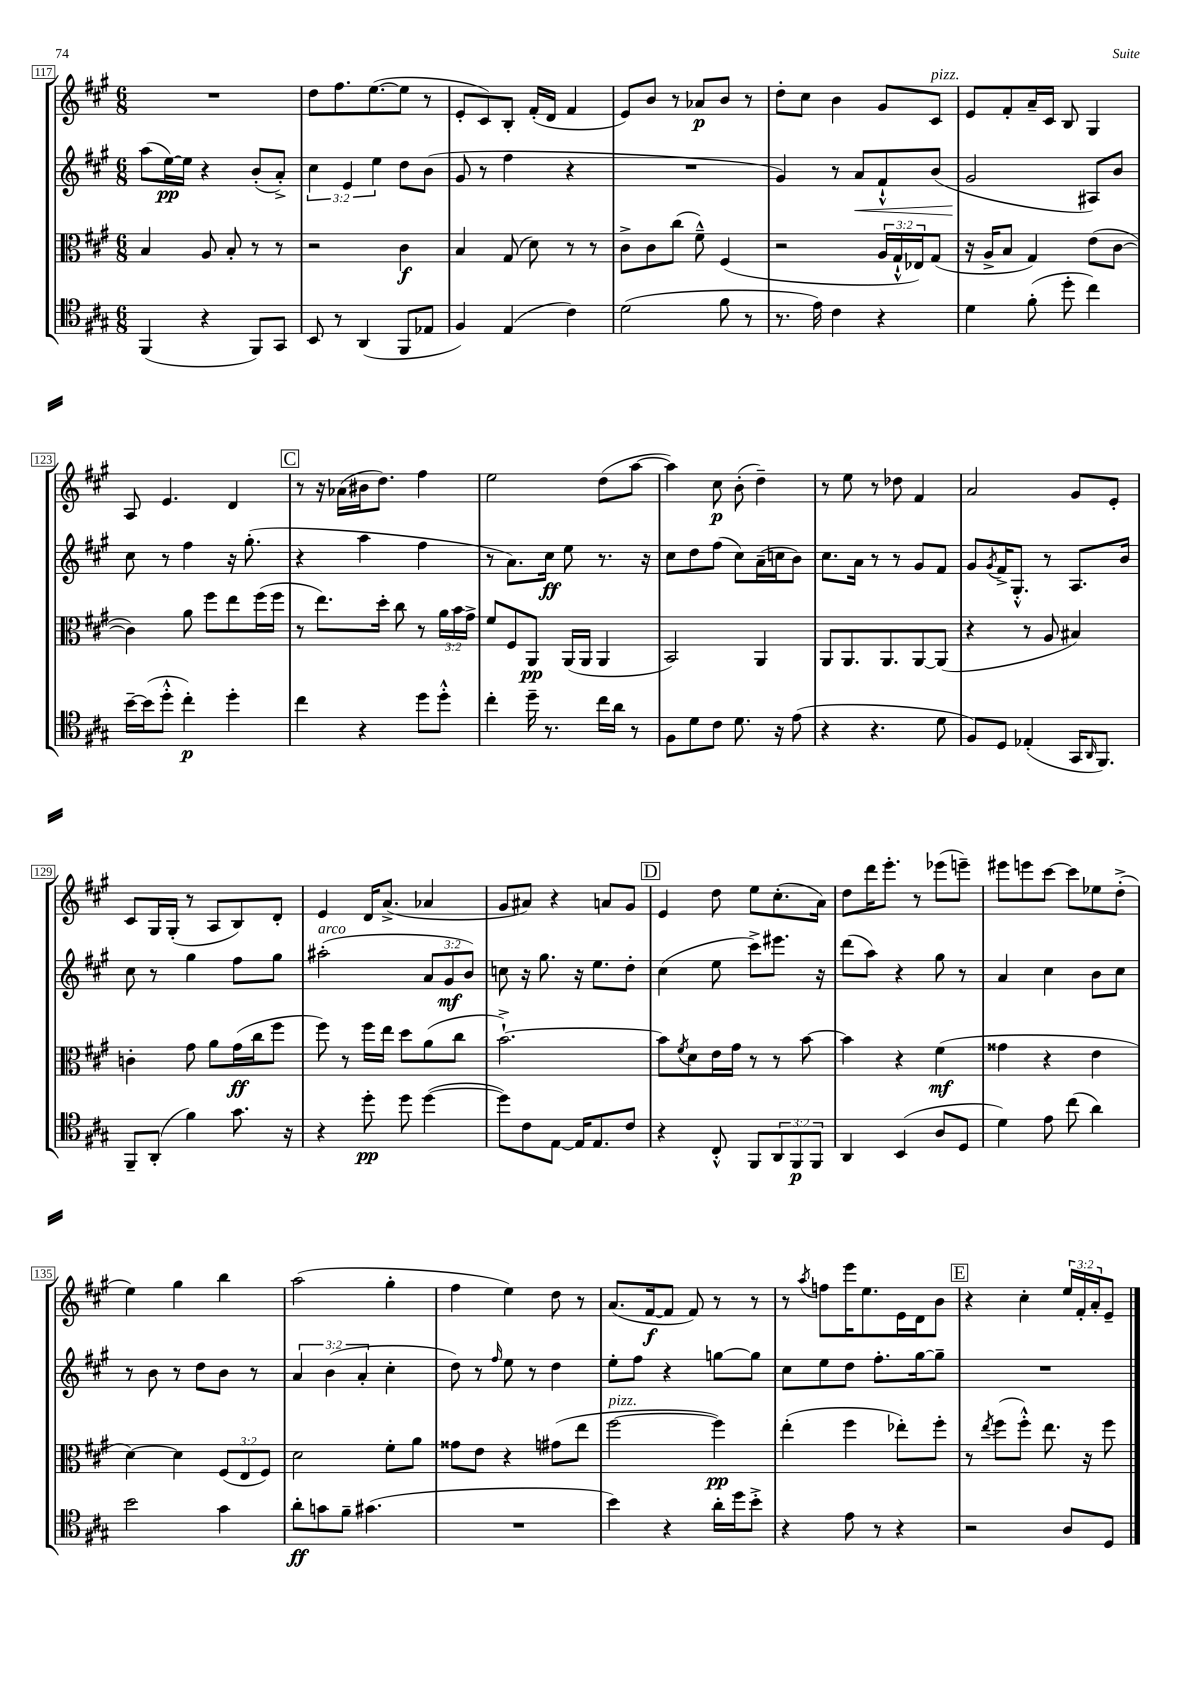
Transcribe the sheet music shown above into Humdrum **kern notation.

**kern	**kern	**kern	**kern
*staff4	*staff3	*staff2	*staff1
*clefC4	*clefC3	*clefG2	*clefG2
*k[f#c#g#]	*k[f#c#g#]	*k[f#c#g#]	*k[f#c#g#]
*M6/8	*M6/8	*M6/8	*M6/8
(4FF#	4B	(8aa	2.r
.	.	[16ee)	.
.	.	16ee]	.
4r	8A	4r	.
.	8B'	.	.
8FF#)	8r	(8b'	.
8GG#	8r	8a'^)	.
=	=	=	=
8BB	2r	6cc#	8dd
8r	.	.	8.ff#
.	.	6e	.
(4AA	.	.	.
.	.	.	([8.ee
.	.	6ee	.
8FF#	4c#	8dd	8ee]
8E-	.	(8b	8r
=	=	=	=
4F#)	4B	8g#	8e'
.	.	8r	8c#)
(4E	(8G#	4ff#	8B'
.	8d)	.	(16f#'
.	.	.	16d
4c#)	8r	4r	4f#
.	8r	.	.
=	=	=	=
(2d	8c#^	2.r	8e)
.	8c#	.	8b
.	(8cc#	.	8r
.	8f#~^^)	.	8a-
8f#	(4F#	.	8b
8r	.	.	8r
=	=	=	=
8.r	2r	4g#)	8dd'
.	.	.	8cc#
16e)	.	.	.
4c#	.	8r	4b
.	.	8a	.
4r	24A	8f#`^^	8g#
.	24G#`^^	.	.
.	24E-)	.	.
.	(8G#	(8b	8c#
=	=	=	=
4d	16r	2g#	8e
.	16A^	.	.
.	8B	.	8f#'
(8f#'	4G#)	.	16a~
.	.	.	16c#
8dd'	.	.	8B
4cc#)	(8e	8A#)	4G#
.	[8c#	8b	.
=	=	=	=
[16b~	4c#])	8cc#	8A
(16b]	.	.	.
8dd'^^	.	8r	4.e
4cc#')	8a	4ff#	.
.	8ff#	.	.
4dd'	8ee	16r	4d
.	.	(8.gg#'	.
.	(16ff#	.	.
.	16ff#	.	.
=	=	=	=
4cc#	8r	4r	8r
.	8.ee)	.	16r
.	.	.	(16a-
4r	.	4aa	16b#
.	16dd'	.	8.dd)
.	8cc#	.	.
8dd	8r	4ff#	4ff#
8dd'^^	24a	.	.
.	24b	.	.
.	24g#^	.	.
=	=	=	=
4cc#'	8f#	8r	2ee
.	8F#	8.a)	.
16dd~	8AA	.	.
8.r	.	16cc#	.
.	(16AA	8ee	.
.	16AA	.	.
16cc#	4AA	8.r	(8dd
16a	.	.	.
8r	.	.	[8aa
.	.	16r	.
=	=	=	=
8F#	2BB)	8cc#	4aa])
8d	.	8dd	.
8c#	.	(8ff#	8cc#
8.d	.	8cc#)	(8b'
.	4AA	(16a~	4dd~)
16r	.	16cc	.
(8e	.	8b)	.
=	=	=	=
4r	8AA	8.cc#	8r
.	8.AA	.	8ee
.	.	16a	.
4.r	.	8r	8r
.	8.AA	.	.
.	.	8r	8dd-
.	[8AA	8g#	4f#
8d	(8AA]	8f#	.
=	=	=	=
8F#)	4r	8g#	2a
.	.	8qg#	.
8D	.	16f#^	.
.	.	8.G#'^^	.
(4E-'	8r	.	.
.	8A	8r	.
16GG#	4B#)	8.A	8g#
16qqAA	.	.	.
8.FF#)	.	.	.
.	.	.	8e'
.	.	16b	.
=	=	=	=
8FF#~	4c'	8cc#	8c#
(8AA'	.	8r	16G#
.	.	.	(16G#'
4f#)	8g#	4gg#	8r
.	8a	.	8A
8.g#	(16g#	8ff#	8B)
.	16cc#	.	.
.	8ff#	8gg#	8d'
16r	.	.	.
=	=	=	=
4r	8ff#)	(2aa#'	4e
.	8r	.	.
8dd'	16ff#	.	16d
.	16ee	.	(8.a^
8dd	8dd	.	.
([4dd	(8a	12a	4a-
.	.	12g#	.
.	8cc#	.	.
.	.	12b)	.
=	=	=	=
8dd])	[2.b`^)	8cc	8g#
8c#	.	16r	8a#)
.	.	8.gg#	.
[8E	.	.	4r
16E]	.	16r	.
8.E	.	8.ee	.
.	.	.	8a
8c#	.	8dd'	8g#
=	=	=	=
4r	8b]	(4cc#	4e
.	8qf#	.	.
.	8d	.	.
8C#'^^	16e	8ee	8dd
.	16g#	.	.
8FF#	8r	8ccc#^)	8ee
12AA	8r	8.eee#	(8.cc#'
12FF#	.	.	.
.	[8b	.	.
12FF#	.	.	.
.	.	16r	16a)
=	=	=	=
4AA	4b]	(8ddd	8dd
.	.	8aa)	16ddd
.	.	.	8.eee'
(4BB	4r	4r	.
.	.	.	8r
8A	(4f#	8gg#	(8eee-
8D	.	8r	8eee~)
=	=	=	=
4d)	4g##	4a	8eee#
.	.	.	8eee
8e	4r	4cc#	[8ccc#
(8cc#	.	.	8ccc#]
4a)	4e	8b	8ee-
.	.	8cc#	(8dd'^
=	=	=	=
2b	[4d)	8r	4ee)
.	.	8b	.
.	4d]	8r	4gg#
.	.	8dd	.
4g#	(12F#	8b	4bb
.	12E	.	.
.	.	8r	.
.	12F#)	.	.
=	=	=	=
8a'	2d	6a	(2aa
8g	.	.	.
.	.	(6b	.
8f#~	.	.	.
.	.	6a'	.
(4.g#	.	.	.
.	8f#'	4cc#'	4gg#'
.	8a	.	.
=	=	=	=
2.r	8g##	8dd)	4ff#
.	8e	8r	.
.	.	16qqff#	.
.	4r	8ee	4ee)
.	.	8r	.
.	(8g#	4dd	8dd
.	8ee	.	8r
=	=	=	=
4b)	[2ff#	8ee'	(8.a
.	.	8ff#	.
.	.	.	[16f#
4r	.	4r	8f#]
.	.	.	8f#)
16a'	4ff#])	[8gg	8r
16dd	.	.	.
8b'^	.	8gg]	8r
=	=	=	=
4r	(4ee'	8cc#	8r
.	.	.	8qaa
.	.	8ee	8ff
8e	4ff#	8dd	16eee
.	.	.	8.ee
8r	.	8.ff#'	.
4r	8ee-')	.	16e
.	.	[16gg#	16d
.	8ff#'	8gg#~]	8b
=	=	=	=
2r	8r	2.r	4r
.	8qee	.	.
.	(8ff#	.	.
.	8ff#'^^)	.	4cc#'
.	8.ee	.	.
8A	.	.	24ee
.	.	.	24f#'
.	16r	.	.
.	.	.	24a'
8D	8ff#	.	8e~
==	==	==	==
*-	*-	*-	*-
